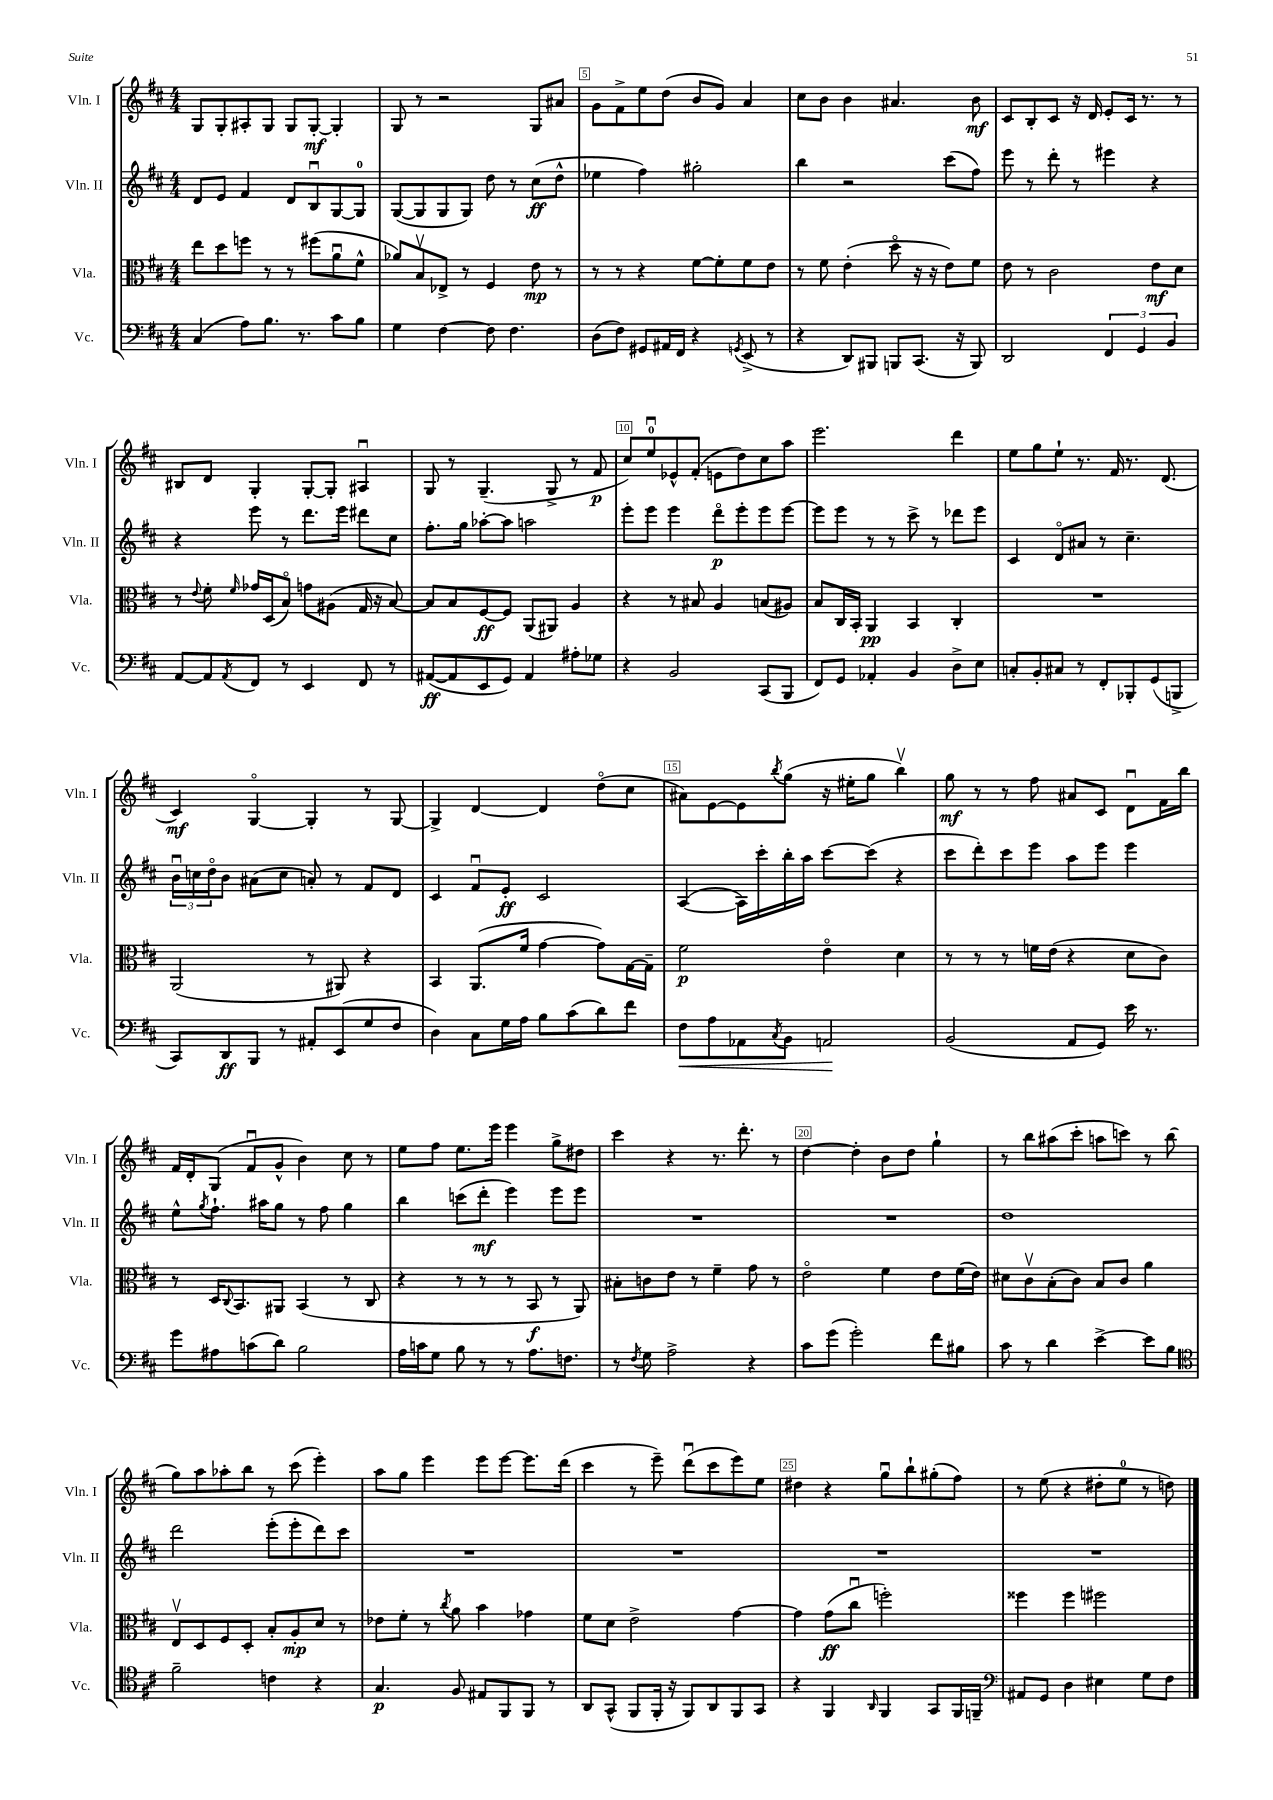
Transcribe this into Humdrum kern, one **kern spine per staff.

**kern	**dynam	**kern	**dynam	**kern	**dynam	**kern	**dynam
*part4	*part4	*part3	*part3	*part2	*part2	*part1	*part1
*staff4	*staff4	*staff3	*staff3	*staff2	*staff2	*staff1	*staff1
*I"Vc.	*	*I"Vla.	*	*I"Vln. II	*	*I"Vln. I	*
*I'Vc.	*	*I'Vla.	*	*I'Vln. II	*	*I'Vln. I	*
*clefF4	*	*clefC3	*	*clefG2	*	*clefG2	*
*k[f#c#]	*	*k[f#c#]	*	*k[f#c#]	*	*k[f#c#]	*
*M4/4	*	*M4/4	*	*M4/4	*	*M4/4	*
=3	=3	=3	=3	=3	=3	=3	=3
(4C#/	.	8ee\L	.	8d/L	.	8G/L	.
.	.	8dd\	.	8e/J	.	8G'/	.
8A\L)	.	8ffn\J	.	4f#/	.	8A#X'/	.
8.B\J	.	8r	.	.	.	8G/J	.
.	.	8r	.	8d/L	.	8G/L	.
8.r	.	.	.	.	.	.	.
.	.	(8ff#X\L	.	8Bu/	.	[8G'/J	mf
8c#\L	.	8au\	.	[8G/	.	4G'/]	.
8B\J	.	8f#^^\J	.	8G/J]	.	.	.
=4	=4	=4	=4	=4	=4	=4	=4
4G\	.	8a-X/L)	.	([8G/L	.	8G/	.
.	.	8Bv/	.	8G/]	.	8r	.
[4F#\	.	8E-X^/J	.	8G/	.	2r	.
.	.	8r	.	8G/J)	.	.	.
8F#\]	.	4F#/	.	8dd\	.	.	.
4.F#\	.	.	.	8r	.	.	.
.	.	8e\	mp	(8cc#\L	ff	8G/L	.
.	.	8r	.	8dd^^\J	.	8a#X/J	.
=5	=5	=5	=5	=5	=5	=5	=5
(8D\L	.	8r	.	4ee-X\	.	8g\L	.
8F#\J)	.	8r	.	.	.	8f#^\	.
8GG#X/L	.	4r	.	4ff#\)	.	8ee\	.
16AA#X/L	.	.	.	.	.	(8dd\J	.
16FF#/JJ	.	.	.	.	.	.	.
4r	.	[8f#\L	.	2gg#X'\	.	8b/L	.
.	.	8f#'\]	.	.	.	8g/J)	.
8qGGn/	.	.	.	.	.	.	.
(8EE^/	.	8f#\	.	.	.	4a/	.
8r	.	8e\J	.	.	.	.	.
=6	=6	=6	=6	=6	=6	=6	=6
4r	.	8r	.	4bb\	.	8cc#\L	.
.	.	8f#\	.	.	.	8b\J	.
8DD/L)	.	(4e'\	.	2r	.	4b\	.
8BBB#X/J	.	.	.	.	.	.	.
8BBBn/L	.	8dd\	.	.	.	4.a#X/	.
(8.CC#/J	.	16r	.	.	.	.	.
.	.	16r	.	.	.	.	.
.	.	8e\L)	.	(8ccc#\L	.	.	.
16r	.	.	.	.	.	.	.
8BBB/)	.	8f#\J	.	8ff#\J)	.	8b\	mf
=7	=7	=7	=7	=7	=7	=7	=7
2DD/	.	8e\	.	8eee\	.	8c#/L	.
.	.	8r	.	8r	.	8B'/	.
.	.	2c#\	.	8ddd'\	.	8c#/J	.
.	.	.	.	8r	.	16r	.
.	.	.	.	.	.	16d/	.
6FF#/	.	.	.	4eee#X\	.	8e'/L	.
.	.	.	.	.	.	16c#/Jk	.
6GG/	.	.	.	.	.	.	.
.	.	.	.	.	.	8.r	.
.	.	8e\L	mf	4r	.	.	.
6BB/	.	.	.	.	.	.	.
.	.	8d\J	.	.	.	8r	.
!!LO:LB:g=z
=8	=8	=8	=8	=8	=8	=8	=8
[8AA/L	.	8r	.	4r	.	8B#X/L	.
.	.	8qqe/	.	.	.	.	.
8AA/]	.	8f#'\	.	.	.	8d/J	.
8qAA/	.	16qqf#/	.	.	.	.	.
8FF#/J	.	16g-X/LL	.	8eee\	.	4G'/	.
.	.	(16D/J	.	.	.	.	.
8r	.	8B/J)	.	8r	.	.	.
4EE/	.	8gn\L	.	8.ddd\L	.	[8G'/L	.
.	.	(8A#X\J	.	.	.	8G'/J]	.
.	.	.	.	16eee\Jk	.	.	.
8FF#/	.	16G/	.	8ddd#X\L	.	4A#Xu/	.
.	.	16r	.	.	.	.	.
8r	.	[8B/)	.	8cc#\J	.	.	.
=9	=9	=9	=9	=9	=9	=9	=9
([8AA#X/L	ff	8B/L]	.	8.ff#'\L	.	8G/	.
8AA#/]	.	8B/	.	.	.	8r	.
.	.	.	.	16gg\Jk	.	.	.
8EE/	.	[8F#/	ff	[8aa-X'\L	.	(4.G~/	.
8GG/J)	.	8F#/J]	.	8aa-\J]	.	.	.
4AA#/	.	(8AA/L	.	2aan\	.	.	.
.	.	8AA#X/J)	.	.	.	8G^/	.
8A#X'\L	.	4A/	.	.	.	8r	.
8G-X\J	.	.	.	.	.	8f#/	p
=10	=10	=10	=10	=10	=10	=10	=10
4r	.	4r	.	8eee'\L	.	8cc#/L)	.
.	.	.	.	8eee\J	.	8eeu/	.
2BB/	.	8r	.	4eee\	.	8e-X^^/	.
.	.	8B#X/	.	.	.	(8f#'/J	.
.	.	4A/	.	8ddd\L	p	8en\L	.
.	.	.	.	8eee'\	.	8dd\)	.
(8CC#/L	.	(8Bn/L	.	8eee\	.	8cc#\	.
8BBB/J	.	8A#X/J)	.	[8eee\J	.	8aa\J	.
=11	=11	=11	=11	=11	=11	=11	=11
8FF#/L)	.	8B/L	.	8eee\L]	.	2.eee\	.
8GG/J	.	16C#/L	.	8eee\J	.	.	.
.	.	16BB'/JJ	.	.	.	.	.
4AA-X'/	.	4AA/	pp	8r	.	.	.
.	.	.	.	8r	.	.	.
4BB/	.	4BB/	.	8ccc#^\	.	.	.
.	.	.	.	8r	.	.	.
8D^\L	.	4C#'/	.	8ddd-X\L	.	4ddd\	.
8E\J	.	.	.	8eee\J	.	.	.
=12	=12	=12	=12	=12	=12	=12	=12
8Cn'/L	.	1r	.	4c#/	.	8ee\L	.
8BB'/	.	.	.	.	.	8gg\	.
8C#X/J	.	.	.	8d/L	.	8ee`\J	.
8r	.	.	.	8a#X/J	.	8.r	.
8FF#'/L	.	.	.	8r	.	.	.
.	.	.	.	.	.	16f#/	.
8BBB-X'/	.	.	.	4.cc#~\	.	8.r	.
(8GG/	.	.	.	.	.	.	.
.	.	.	.	.	.	(8.d/	.
8BBBn^/J	.	.	.	.	.	.	.
!!LO:LB:g=z
=13	=13	=13	=13	=13	=13	=13	=13
8CC#/L)	.	(2AA/	.	24bu\LL	.	4c#/)	mf
.	.	.	.	24ccn\	.	.	.
.	.	.	.	24dd\J	.	.	.
8DD/	ff	.	.	8b\J	.	.	.
8BBB/J	.	.	.	(8a#X\L	.	[4G/	.
8r	.	.	.	8cc\J	.	.	.
8AA#X'/L	.	8r	.	8an'/)	.	4G'/]	.
(8EE/	.	8AA#X/)	.	8r	.	.	.
8G/	.	4r	.	8f#/L	.	8r	.
8F#/J	.	.	.	8d/J	.	[8G/	.
=14	=14	=14	=14	=14	=14	=14	=14
4D\)	.	4BB/	.	4c#/	.	4G^/]	.
8C#\L	.	(8.AA/L	.	8f#u/L	.	[4d/	.
16G\L	.	.	.	8e'/J	ff	.	.
16A\JJ	.	16f#/Jk	.	.	.	.	.
8B\L	.	[4g\	.	2c#/	.	4d/]	.
(8c#\	.	.	.	.	.	.	.
8d\)	.	8g\L])	.	.	.	(8dd\L	.
8f#\J	.	[16G\L	.	.	.	8cc#\J	.
.	.	16G~\JJ]	.	.	.	.	.
=15	=15	=15	=15	=15	=15	=15	=15
!	!LO:HP:b	!	!	!	!	!	!
8F#\L	<	2f#\	p	([4A/	.	8a#X\L)	.
8A\	.	.	.	.	.	[8e\	.
8AA-X\	.	.	.	16A\LL])	.	8e\]	.
.	.	.	.	16ccc#'\	.	.	.
8qC#/	.	.	.	.	.	8qbb/	.
8BB\J	.	.	.	16bb'\	.	(8gg\J	.
.	.	.	.	16aa\JJ	.	.	.
2AAn/	.	4e\	.	[8ccc#\L	.	16r	.
.	.	.	.	.	.	16ee#X'\KL	.
.	.	.	.	(8ccc#\J]	.	8gg\J	.
.	.	4d\	.	4r	.	4bbv\)	.
.	[	.	.	.	.	.	.
=16	=16	=16	=16	=16	=16	=16	=16
(2BB/	.	8r	.	8ccc#\L	.	8gg\	mf
.	.	8r	.	8ddd'\)	.	8r	.
.	.	8r	.	8ccc#\	.	8r	.
.	.	16fn\LL	.	8eee\J	.	8ff#\	.
.	.	(16e\JJ	.	.	.	.	.
8AA/L	.	4r	.	8aa\L	.	8a#X/L	.
8GG/J)	.	.	.	8eee\J	.	8c#/J	.
16e\	.	8d\L	.	4eee\	.	8du\L	.
8.r	.	.	.	.	.	.	.
.	.	8c#\J)	.	.	.	16f#\L	.
.	.	.	.	.	.	16bb\JJ	.
!!LO:LB:g=z
=17	=17	=17	=17	=17	=17	=17	=17
8g\L	.	8r	.	8ee^^\L	.	16f#/LL	.
.	.	.	.	.	.	16d'/J	.
.	.	.	.	8qgg/	.	.	.
8A#X\	.	16D/KL	.	8.ff#`\J	.	(8G/J	.
.	.	8qqC#/	.	.	.	.	.
.	.	8.BB/	.	.	.	.	.
(8cn\	.	.	.	.	.	8f#u/L	.
.	.	.	.	16aa#X\KL	.	.	.
8d\J)	.	8AA#X/J	.	8gg\J	.	8g^^/J	.
2B\	.	(4BB/	.	8r	.	4b\)	.
.	.	.	.	8ff#\	.	.	.
.	.	8r	.	4gg\	.	8cc#\	.
.	.	8C#/	.	.	.	8r	.
=18	=18	=18	=18	=18	=18	=18	=18
16A\LL	.	4r	.	4bb\	.	8ee\L	.
16cn\J	.	.	.	.	.	.	.
8G\J	.	.	.	.	.	8ff#\J	.
8B\	.	8r	.	(8cccn\L	.	8.ee\L	.
8r	.	8r	.	8ddd'\J	mf	.	.
.	.	.	.	.	.	16eee\Jk	.
8r	.	8r	.	4eee\)	.	4eee\	.
8.A\L	.	8BB/	f	.	.	.	.
.	.	8r	.	8eee\L	.	8gg^\L	.
8.Fn\J	.	.	.	.	.	.	.
.	.	8AA/)	.	8eee\J	.	8dd#X\J	.
=19	=19	=19	=19	=19	=19	=19	=19
8r	.	8B#X'\L	.	1r	.	4ccc#\	.
8qF#/	.	.	.	.	.	.	.
8G\	.	8cn\	.	.	.	.	.
2A^\	.	8e\J	.	.	.	4r	.
.	.	8r	.	.	.	.	.
.	.	4f#~\	.	.	.	8.r	.
.	.	.	.	.	.	8.ddd'\	.
4r	.	8g\	.	.	.	.	.
.	.	8r	.	.	.	8r	.
=20	=20	=20	=20	=20	=20	=20	=20
8c#\L	.	2e\	.	1r	.	[4dd\	.
(8g\J	.	.	.	.	.	.	.
2g'\)	.	.	.	.	.	4dd'\]	.
.	.	4f#\	.	.	.	8b\L	.
.	.	.	.	.	.	8dd\J	.
8f#\L	.	8e\L	.	.	.	4gg`\	.
8B#X\J	.	(16f#\L	.	.	.	.	.
.	.	16e\JJ)	.	.	.	.	.
=21	=21	=21	=21	=21	=21	=21	=21
8c#\	.	8d#X\L	.	1dd	.	8r	.
8r	.	8c#v\	.	.	.	8bb\L	.
4d\	.	(8B'\	.	.	.	(8aa#X\	.
.	.	8c#\J)	.	.	.	8ccc#'\J	.
[4e^\	.	8B/L	.	.	.	8aan\L	.
.	.	8c#/J	.	.	.	8cccn\J)	.
8e\L]	.	4a\	.	.	.	8r	.
8B\J	.	.	.	.	.	(8bb\	.
!!LO:LB:g=z
=22	=22	=22	=22	=22	=22	=22	=22
*clefC4	*	*	*	*	*	*	*
2f#~\	.	8Ev/L	.	2ddd\	.	8gg\L)	.
.	.	8D/	.	.	.	8aa\	.
.	.	8F#/	.	.	.	8aa-X'\	.
.	.	8D'/J	.	.	.	8bb\J	.
4cn\	.	8B'/L	.	(8eee'\L	.	8r	.
.	.	8A'/	mp	8eee'\	.	(8ccc#\	.
4r	.	8d/J	.	8ddd\)	.	4eee'\)	.
.	.	8r	.	8ccc#\J	.	.	.
=23	=23	=23	=23	=23	=23	=23	=23
4.G/	p	8e-X\L	.	1r	.	8aa\L	.
.	.	8f#'\J	.	.	.	8gg\J	.
.	.	8r	.	.	.	4eee\	.
.	.	8qcc#/	.	.	.	.	.
8F#/	.	8a\	.	.	.	.	.
8E#X/L	.	4b\	.	.	.	8eee\L	.
8FF#/	.	.	.	.	.	[8eee\J	.
8FF#/J	.	4g-X\	.	.	.	8.eee\L]	.
8r	.	.	.	.	.	.	.
.	.	.	.	.	.	(16ddd\Jk	.
=24	=24	=24	=24	=24	=24	=24	=24
8AA/L	.	8f#\L	.	1r	.	4ccc#\	.
(8GG^^/J	.	8d\J	.	.	.	.	.
8FF#/L	.	2e^\	.	.	.	8r	.
16FF#'/Jk	.	.	.	.	.	8eee~\)	.
16r	.	.	.	.	.	.	.
8FF#/L)	.	.	.	.	.	(8dddu\L	.
8AA/	.	.	.	.	.	8ccc#\	.
8FF#/	.	[4g\	.	.	.	8eee\)	.
8GG/J	.	.	.	.	.	8ee\J	.
=25	=25	=25	=25	=25	=25	=25	=25
4r	.	4g\]	.	1r	.	4dd#X\	.
4FF#/	.	(8g\L	ff	.	.	4r	.
.	.	8cc#u\J	.	.	.	.	.
16qqAA/	.	.	.	.	.	.	.
4FF#/	.	2ffn'\)	.	.	.	8ggu\L	.
.	.	.	.	.	.	8bb`\	.
8GG/L	.	.	.	.	.	(8gg#X'\	.
16FF#/L	.	.	.	.	.	8ff#\J)	.
16FFn~/JJ	.	.	.	.	.	.	.
=26	=26	=26	=26	=26	=26	=26	=26
*clefF4	*	*	*	*	*	*	*
8AA#X/L	.	4ff##X\	.	1r	.	8r	.
8GG/J	.	.	.	.	.	(8ee\	.
4D\	.	4ff##\	.	.	.	4r	.
4E#X\	.	2ff#X\	.	.	.	8dd#X'\L	.
.	.	.	.	.	.	8ee\J	.
8G\L	.	.	.	.	.	8r	.
8F#\J	.	.	.	.	.	8ddn\)	.
==	==	==	==	==	==	==	==
*-	*-	*-	*-	*-	*-	*-	*-
